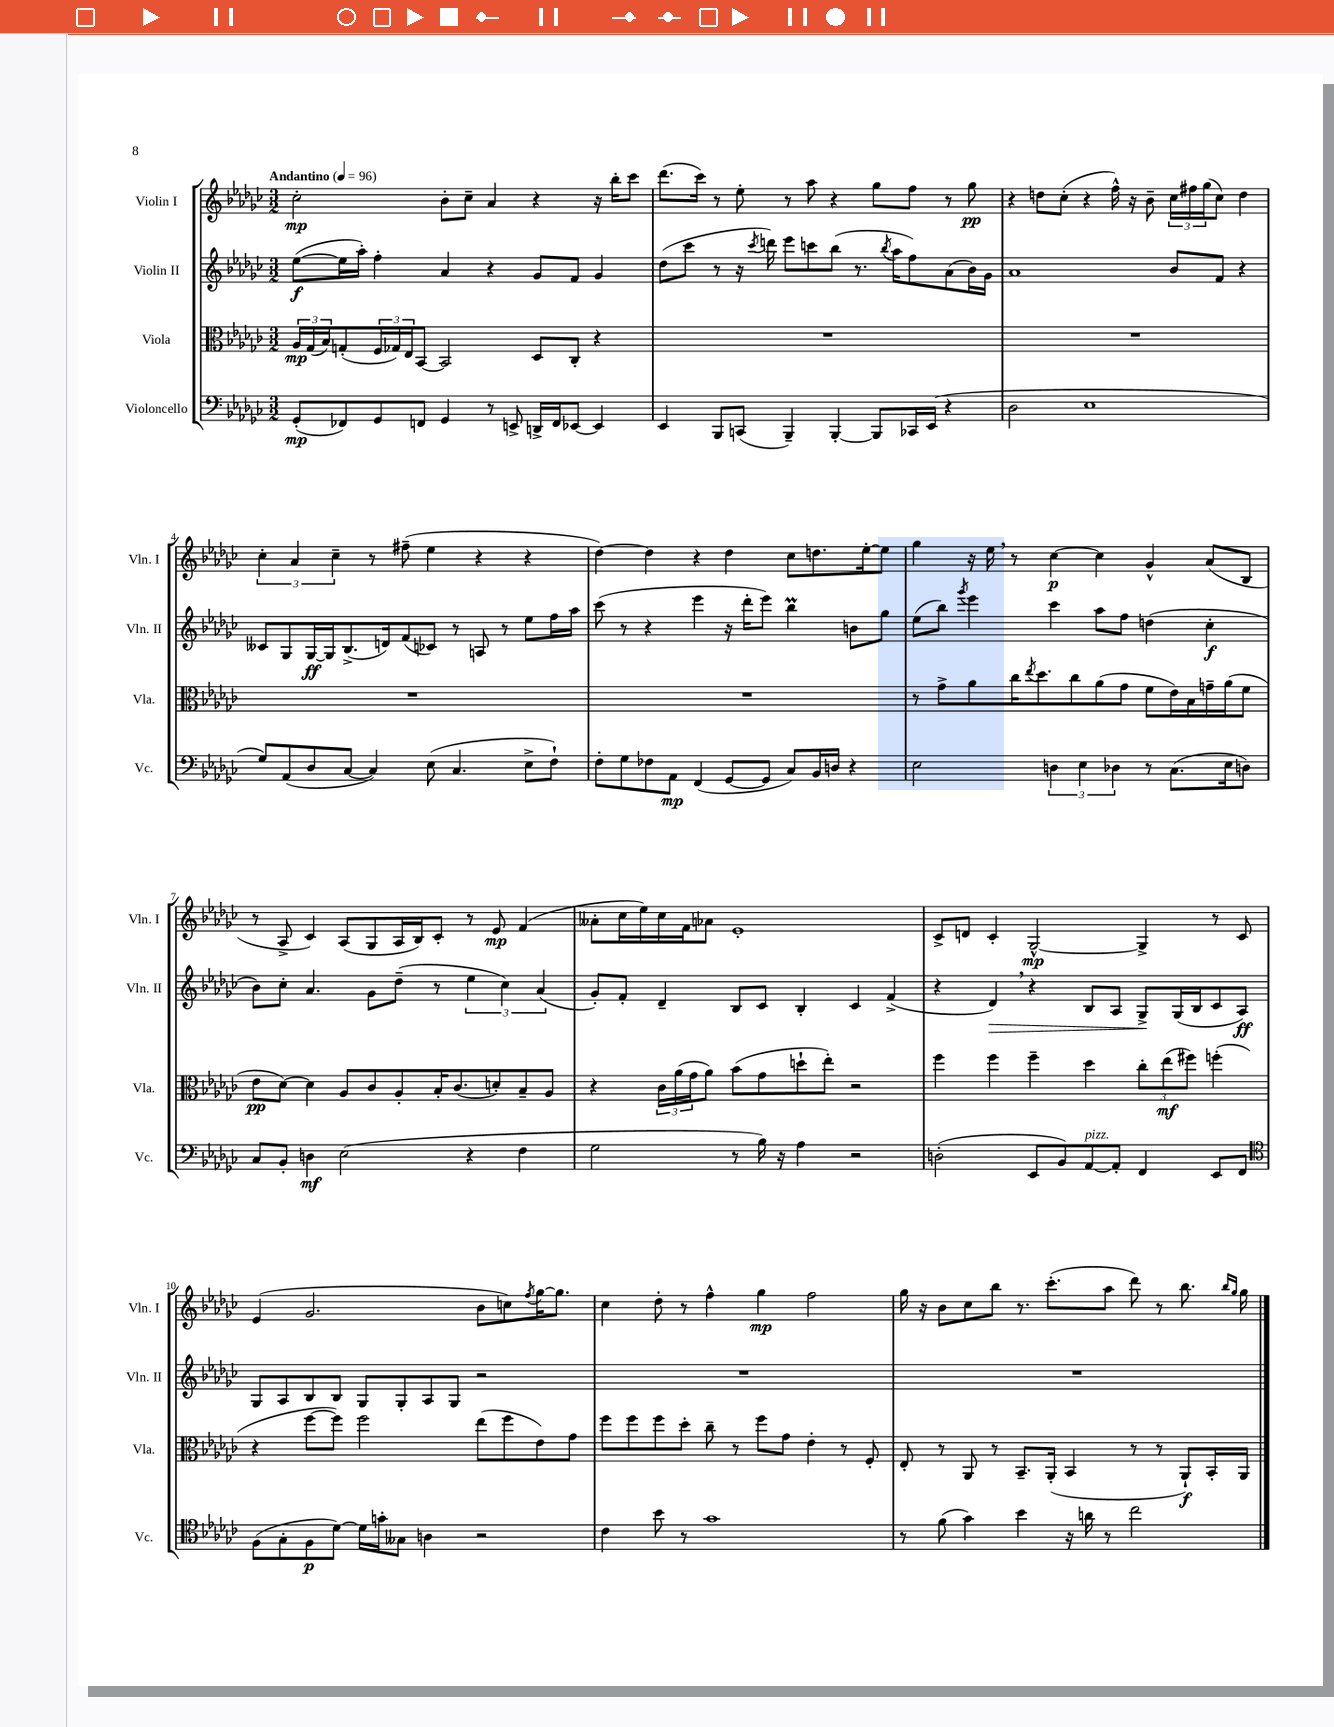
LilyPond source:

<<
\new StaffGroup <<
\new Staff = "s0" \with { instrumentName = "Violin I" shortInstrumentName = "Vln. I" } {
    \clef treble \key ges \major \numericTimeSignature \time 3/2 \tempo "Andantino" 4 = 96
    ces''2-.\mp bes'8-. ces''8-- aes'4 r4 r16 bes''16-. ces'''8 |
    des'''8.( ces'''16) r8 ees''8-. r8 aes''8 r4 ges''8 f''8 r8 ges''8\pp |
    r4 d''8 ces''8-.( r4 f''16-^) r16 bes'8-- \tuplet 3/2 { ces''16 fis''16 ges''16( } ces''8) d''4 |
    \tuplet 3/2 { ces''4-. aes'4 ces''4-- } r8 fis''8--( ees''4 r4 r4 |
    des''4~) des''4 r4 des''4 ces''8 d''8. ees''16~-. ees''8 |
    ges''4 r16 ees''16 \breathe r8 ces''4~\p ces''4 ges'4-^ aes'8( bes8 |
    r8 aes8-> ces'4) aes8( ges8 aes16 bes16) ces'8-. r8 ees'8\mp f'4( |
    aeses'8-. ces''16 ees''16) ces''16 f'16 aes'8 ees'1-. |
    ces'8-> d'8 ces'4-. ges2~-^\mp ges4-> r8 ces'8 |
    ees'4( ges'2. bes'8 c''8) \acciaccatura { f''8 } ges''16~ ges''8. |
    ces''4 des''8-. r8 f''4-^ ges''4\mp f''2 |
    ges''16 r16 bes'8 ces''8 bes''8 r8. ces'''8.-.( aes''8 des'''8) r8 bes''8. \grace { bes''16 ges''16 } ges''16 \bar "|." |
}
\new Staff = "s1" \with { instrumentName = "Violin II" shortInstrumentName = "Vln. II" } {
    \clef treble \key ges \major \numericTimeSignature \time 3/2
    ees''8~\f( ees''16 aes''16-.) f''4-. aes'4 r4 ges'8 f'8 ges'4 |
    des''8( ces'''8 r8 r16 \acciaccatura { ces'''8 } d'''16) ees'''8 c'''8 bes''8( r8. \acciaccatura { bes''8 } aes''16 f''8) aes'8( bes'16) ges'16 |
    aes'1 bes'8 f'8 r4 |
    ceses'8 ges8 ges16~\ff ges16 bes8.->( d'16) f'8( ces'8) r8 a8 r8 ees''8 f''16 aes''16 |
    ces'''8( r8 r4 ees'''4 r16 des'''16-. ees'''8) bes''4\prall b'8 ges''8 |
    ees''8( bes''8) \acciaccatura { ges'''8 } ees'''4 ces'''4 aes''8 f''8 d''4( ces''4-.\f |
    bes'8) ces''8-. aes'4. ges'8 des''8--( r8 \tuplet 3/2 { ees''4 ces''4) aes'4( } |
    ges'8-.) f'8-. des'4-- bes8 ces'8 bes4-. ces'4 f'4->( |
    r4 des'4\>) \breathe r4 bes8 aes8 ges8->\! ges16( bes16 ces'8 aes8\ff) |
    ges8 aes8 bes8 bes8 ges8 ges8-. aes8 ges8 r2 |
    R1. |
    R1. \bar "|." |
}
\new Staff = "s2" \with { instrumentName = "Viola" shortInstrumentName = "Vla." } {
    \clef alto \key ges \major \numericTimeSignature \time 3/2
    \tuplet 3/2 { aes16\mp ges16( bes16) } g8-.( \tuplet 3/2 { f16 ges16) ees16 } bes,8~ bes,2 des8 ces8-. r4 |
    R1. |
    R1. |
    R1. |
    R1. |
    r8 ges'8-> aes'8 ces''16 \acciaccatura { ees''8 } des''8. ces''8 aes'8( ges'8 f'8 ees'16) bes16 g'16-- aes'16( f'8 |
    ees'8\pp des'8~) des'4 aes8 ces'8 aes8-. bes16-. ces'8.( d'8-.) bes8-- aes8 |
    r4 \tuplet 3/2 { ces'16 aes'16( ges'16 } aes'8) bes'8( ges'8 d''8-! ees''8-.) r2 |
    f''4 f''4 f''4-- des''4 \tuplet 3/2 { ces''8-. ees''8\mf( fis''8) } f''4-.( |
    r4 f''8~ f''8) f''2 ees''8( f''8 ees'8) ges'8 |
    f''8 f''8 f''8 des''8-. ces''8-- r8 f''8 ges'8 ees'4-. r8 f8-. |
    ees8-. r8 aes,8 r8 bes,8.-- aes,16-.( bes,4 r8 r8 aes,8-!\f) bes,16-. aes,16 \bar "|." |
}
\new Staff = "s3" \with { instrumentName = "Violoncello" shortInstrumentName = "Vc." } {
    \clef bass \key ges \major \numericTimeSignature \time 3/2
    ges,8-.\mp( fes,8) ges,8 f,8 ges,4 r8 e,8-> d,16-> f,16 ees,8~ ees,4 |
    ees,4 bes,,8 c,8( bes,,4--) bes,,4~-. bes,,8 ces,16 ees,16( r4 |
    des2 ees1 |
    ges8) aes,8( des8 ces8~ ces4) ees8( ces4. ees8-> f8-!) |
    f8-. ges8 fes8 aes,8\mp f,4( ges,8~ ges,8 ces8) bes,16 d16 r4 |
    ees2 \tuplet 3/2 { d4 ees4 des4 } r8 ces8.( ees16 d8) |
    ces8 bes,8-. d4\mf ees2( r4 f4 |
    ges2 r8 bes16) r16 aes4 r2 |
    d2-.( ees,8 bes,8) aes,8~^\markup { \italic "pizz." } aes,8-. f,4 ees,8 f,8 |
    \clef tenor f8( ges8-. f8\p des'8~) des'16 g'16-. geses8 a4 r2 |
    ces'4 bes'8 r8 ges'1 |
    r8 f'8( ges'4) bes'4 r16 a'16 r8 ces''2 \bar "|." |
}
>>
>>
